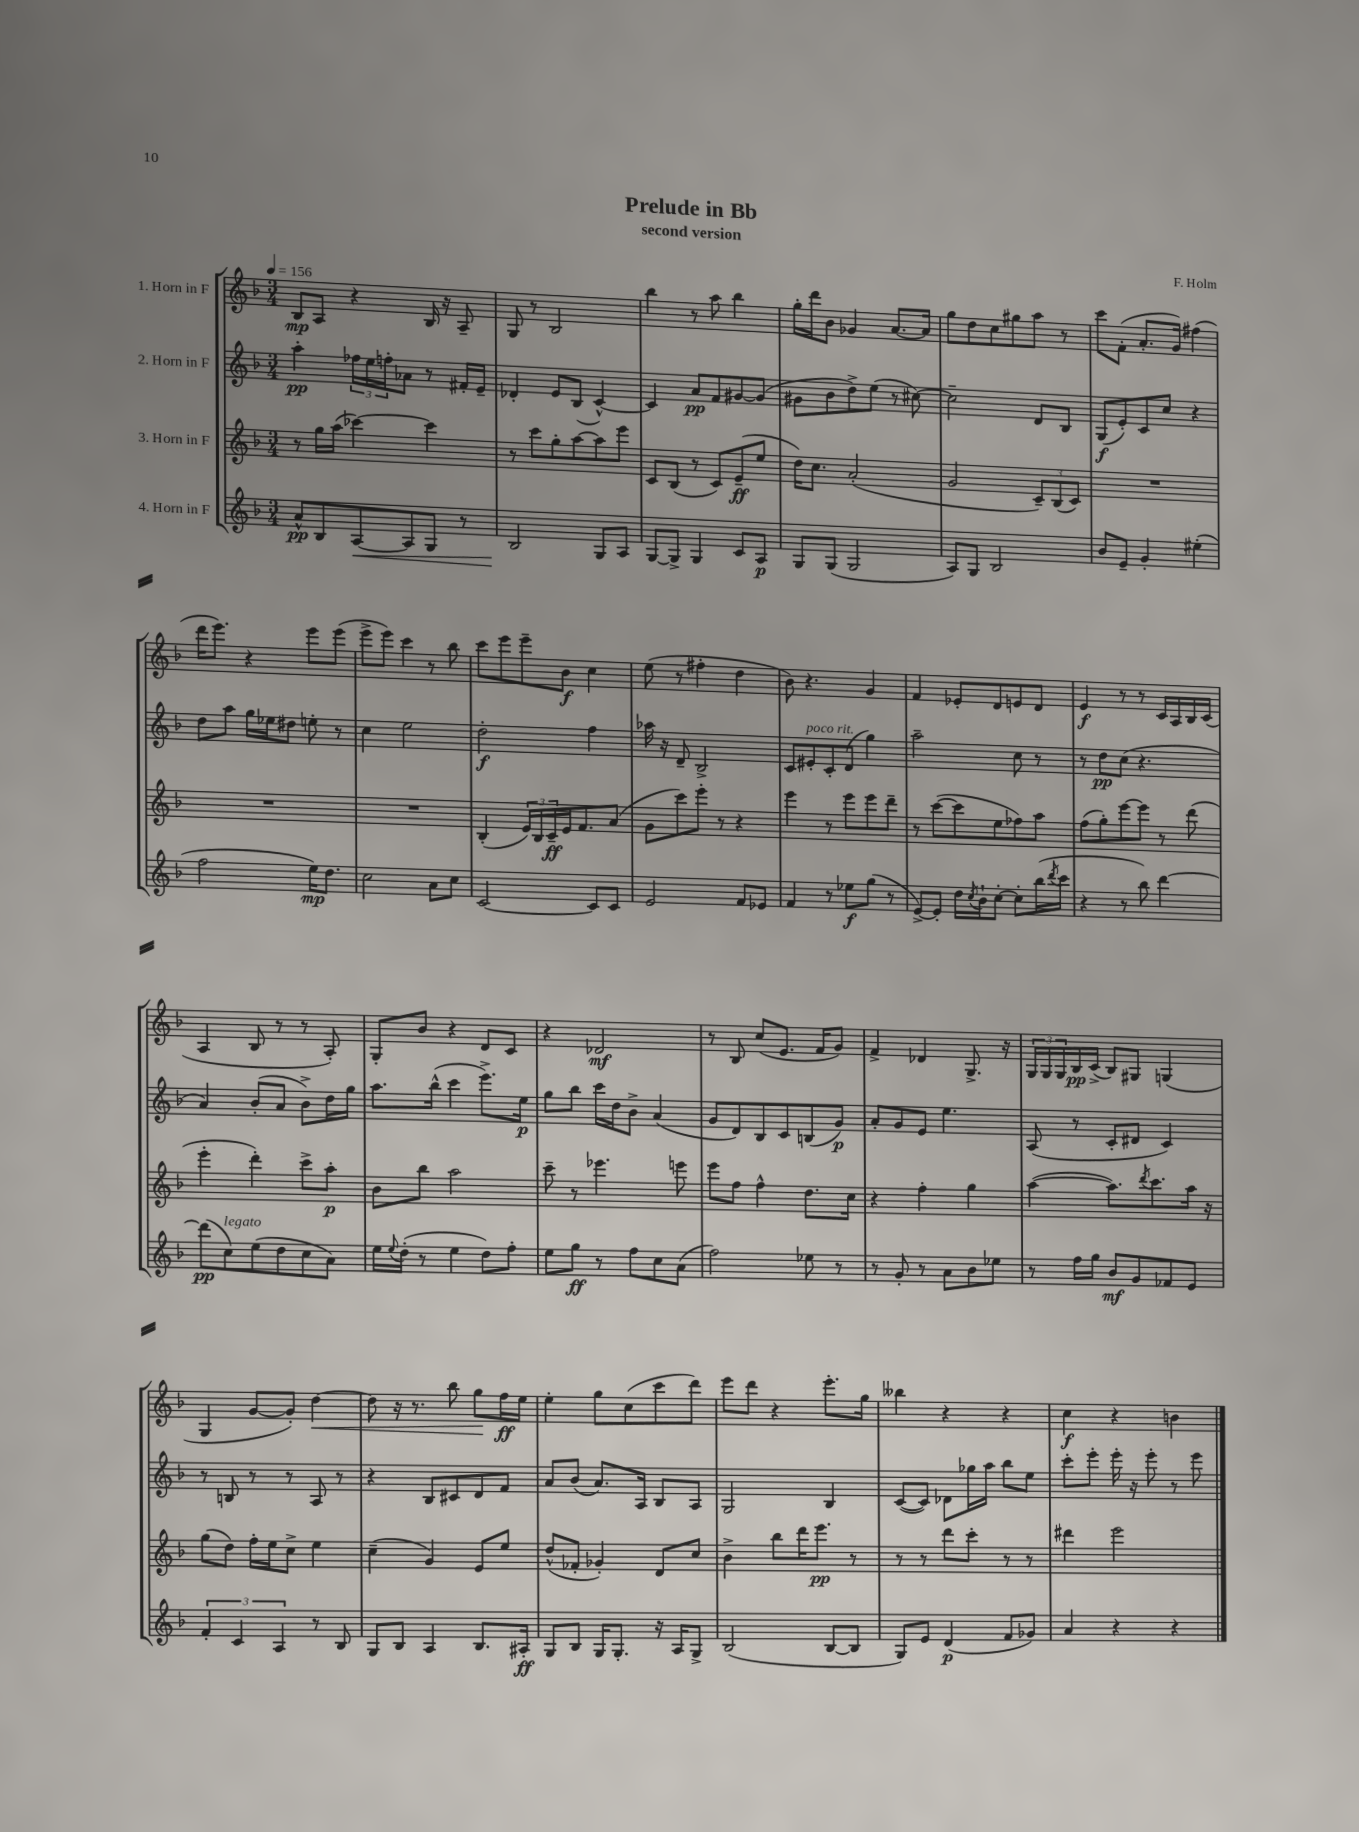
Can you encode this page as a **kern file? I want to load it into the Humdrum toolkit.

**kern	**dynam	**kern	**dynam	**kern	**dynam	**kern	**dynam
*part4	*part4	*part3	*part3	*part2	*part2	*part1	*part1
*staff4	*staff4	*staff3	*staff3	*staff2	*staff2	*staff1	*staff1
*I"4. Horn in F	*	*I"3. Horn in F	*	*I"2. Horn in F	*	*I"1. Horn in F	*
*clefG2	*	*clefG2	*	*clefG2	*	*clefG2	*
*k[b-]	*	*k[b-]	*	*k[b-]	*	*k[b-]	*
*M3/4	*	*M3/4	*	*M3/4	*	*M3/4	*
*MM156	*	*MM156	*	*MM156	*	*MM156	*
=1	=1	=1	=1	=1	=1	=1	=1
8a^^/L	pp	8r	.	4aa'\	pp	8B-/L	mp
8B-/	.	16gg\LL	.	.	.	8A/J	.
.	.	(16aa\JJ	.	.	.	.	.
!	!LO:HP:b	!	!	!	!	!	!
[8A/	<	[4ccc-X\)	.	24ff-X\LL	.	4r	.
.	.	.	.	24ee\	.	.	.
.	.	.	.	24ffn'\J	.	.	.
8A/]	.	.	.	8a-X\J	.	.	.
8G/J	.	4ccc-\]	.	8r	.	16B-/	.
.	.	.	.	.	.	16r	.
8r	.	.	.	16f#X'/LL	.	8A~/	.
.	.	.	.	16e~/JJ	.	.	.
=2	=2	=2	=2	=2	=2	=2	=2
2B-/	.	8r	.	4d-X'/	.	8G/	.
.	.	8ccc\L	.	.	.	8r	.
.	.	8gg'\	.	8e/L	.	2B-/	.
.	.	[8aa\	.	(8B-/J	.	.	.
8G/L	[	8aa\]	.	[4c^^/)	.	.	.
8A/J	.	8eee\J	.	.	.	.	.
=3	=3	=3	=3	=3	=3	=3	=3
[8G/L	.	8c/L	.	4c/]	.	4bb-\	.
8G^/J]	.	(8B-/J	.	.	.	.	.
4G/	.	8r	.	8a/L	pp	8r	.
.	.	8c/L)	.	8f/	.	8aa\	.
8c/L	.	(8e~/	ff	[8g#X/	.	4bb-\	.
8A/J	p	8ee/J	.	(8g#/J]	.	.	.
=4	=4	=4	=4	=4	=4	=4	=4
8G/L	.	16dd\KL)	.	8g#X\L	.	16gg'\LL	.
.	.	8.cc\J	.	.	.	16ddd\J	.
(8G/J	.	.	.	8b-\	.	8b-\J	.
2G/	.	(2a'/	.	8dd^\)	.	4g-X/	.
.	.	.	.	(8ee\J	.	.	.
.	.	.	.	8r	.	[8.a/L	.
.	.	.	.	[8cc#X\)	.	.	.
.	.	.	.	.	.	16a/Jk]	.
=5	=5	=5	=5	=5	=5	=5	=5
8A/L)	.	2g/	.	2cc#~\]	.	8gg\L	.
8G/J	.	.	.	.	.	8dd\	.
2B-/	.	.	.	.	.	8cc\	.
.	.	.	.	.	.	8gg#X\	.
.	.	12c~/L)	.	8d/L	.	8aa\J	.
.	.	(12B-/	.	.	.	.	.
.	.	.	.	8B-/J	.	8r	.
.	.	12c/J)	.	.	.	.	.
=6	=6	=6	=6	=6	=6	=6	=6
8b-/L	.	2.r	.	(8G/L	f	8ccc\L	.
8e~/J	.	.	.	8e'/)	.	(8f'\J	.
4g'/	.	.	.	8c/	.	8.a'/L	.
.	.	.	.	8cc/J	.	.	.
.	.	.	.	.	.	16g/Jk)	.
(4ee#X'\	.	.	.	4r	.	(4ff#X\	.
!!LO:LB:g=z
=7	=7	=7	=7	=7	=7	=7	=7
2ff\	.	2.r	.	8dd\L	.	16ddd\KL	.
.	.	.	.	.	.	8.eee\J)	.
.	.	.	.	8aa\J	.	.	.
.	.	.	.	16gg\LL	.	4r	.
.	.	.	.	16ee-X\J	.	.	.
.	.	.	.	8dd#X\J	.	.	.
16ee\KL)	mp	.	.	8een'\	.	8eee\L	.
8.dd\J	.	.	.	.	.	.	.
.	.	.	.	8r	.	(8eee\J	.
=8	=8	=8	=8	=8	=8	=8	=8
2cc\	.	2.r	.	4cc\	.	8eee^\L	.
.	.	.	.	.	.	8eee\J)	.
.	.	.	.	2ee\	.	4ccc\	.
8a\L	.	.	.	.	.	8r	.
8cc\J	.	.	.	.	.	8bb-\	.
=9	=9	=9	=9	=9	=9	=9	=9
[2c/	.	(4B-'/	.	2dd'\	f	8ccc\L	.
.	.	.	.	.	.	8eee\	.
.	.	24e/LL)	.	.	.	8eee~\	.
.	.	24B-/	.	.	.	.	.
.	.	24c~/	ff	.	.	.	.
.	.	16e/J	.	.	.	8b-\J	f
.	.	8.f/	.	.	.	.	.
8c/L]	.	.	.	4ff\	.	4cc\	.
8c/J	.	(8a/J	.	.	.	.	.
=10	=10	=10	=10	=10	=10	=10	=10
2e/	.	8g\L	.	16aa-X\	.	(8ee\	.
.	.	.	.	16r	.	.	.
.	.	8ccc\)	.	8d~/	.	8r	.
.	.	8eee'\J	.	2B-^/	.	4ff#X'\	.
.	.	8r	.	.	.	.	.
8f/L	.	4r	.	.	.	4dd\	.
8e-X/J	.	.	.	.	.	.	.
=11	=11	=11	=11	=11	=11	=11	=11
4f/	.	4eee\	.	8c/L	.	8b-\)	.
!	!	!	!	!LO:TX:a:i:t=poco rit.	!	!	!
.	.	.	.	8e#X'/	.	4.r	.
8r	.	8r	.	8c'/	.	.	.
8ee-X\L	f	8eee\L	.	(8d/J	.	.	.
(8gg\J	.	8eee\	.	4gg\)	.	4g/	.
8r	.	8ddd~\J	.	.	.	.	.
=12	=12	=12	=12	=12	=12	=12	=12
[8e^/L)	.	8r	.	2aa~\	.	4f/	.
8e'/J]	.	([8ccc\L	.	.	.	.	.
16dd\LL	.	8ccc\]	.	.	.	8e-X'/L	.
8qcc/	.	.	.	.	.	.	.
16b-`\J	.	.	.	.	.	.	.
[8cc'\J	.	8ee\	.	.	.	8d/	.
8cc'\L]	.	8ff-X\)	.	8cc\	.	8en/	.
(16bb-\L	.	8aa\J	.	8r	.	8d/J	.
8qddd/	.	.	.	.	.	.	.
16ccc\JJ	.	.	.	.	.	.	.
=13	=13	=13	=13	=13	=13	=13	=13
4r	.	(8ff\L	.	8r	.	4e/	f
.	.	8gg'\)	.	8dd\L	pp	.	.
8r	.	[8eee\	.	(8cc\J	.	8r	.
8bb-\)	.	8eee\J]	.	4.r	.	8r	.
[4ddd\	.	8r	.	.	.	16c/LL	.
.	.	.	.	.	.	16A/	.
.	.	(8ddd\	.	.	.	16B-/	.
.	.	.	.	.	.	(16c/JJ	.
!!LO:LB:g=z
=14	=14	=14	=14	=14	=14	=14	=14
(8ddd\L]	pp	4eee'\	.	4a/)	.	4A/	.
!LO:TX:a:i:t=legato	!	!	!	!	!	!	!
8cc\)	.	.	.	.	.	.	.
(8ee\	.	4ddd'\)	.	(8b-'/L	.	8B-/	.
8dd\	.	.	.	8a/J	.	8r	.
8cc\	.	8ccc^\L	.	8b-^\L)	.	8r	.
8a\J)	.	8aa'\J	p	16dd\L	.	8A'/)	.
.	.	.	.	16gg\JJ	.	.	.
=15	=15	=15	=15	=15	=15	=15	=15
16ee\LL	.	8b-\L	.	8.aa\L	.	8G'/L	.
8qqee/	.	.	.	.	.	.	.
(16dd'\JJ	.	.	.	.	.	.	.
8r	.	8bb-\J	.	.	.	8b-/J	.
.	.	.	.	(16bb-^^\Jk	.	.	.
4ee\	.	2aa\	.	4ccc\	.	4r	.
8dd\L)	.	.	.	8.eee^\L)	.	8d/L	.
8ff'\J	.	.	.	.	.	8c/J	.
.	.	.	.	16ee\Jk	p	.	.
=16	=16	=16	=16	=16	=16	=16	=16
8ee\L	.	8ccc~\	.	8gg\L	.	4r	.
8gg\J	ff	8r	.	8bb-\J	.	.	.
8r	.	4.eee-X\	.	16ccc\LL	.	2d-X/	mf
.	.	.	.	16dd\J	.	.	.
8ff\L	.	.	.	8b-^\J	.	.	.
8cc\	.	.	.	(4a/	.	.	.
(8a\J	.	8eeen\	.	.	.	.	.
=17	=17	=17	=17	=17	=17	=17	=17
2ff\)	.	8eee\L	.	8g/L	.	8r	.
.	.	8ff\J	.	8d/)	.	8B-/	.
.	.	4ff^^\	.	8B-/	.	(8cc/L	.
.	.	.	.	8c/	.	8.e/J	.
8ee-X\	.	8.dd\L	.	(8Bn/	.	.	.
.	.	.	.	.	.	16f/KL	.
8r	.	.	.	8g/J)	p	8g/J)	.
.	.	16cc\Jk	.	.	.	.	.
=18	=18	=18	=18	=18	=18	=18	=18
8r	.	4r	.	8a'/L	.	4f^/	.
8g'/	.	.	.	8g/	.	.	.
8r	.	4ff'\	.	8e/J	.	4d-X/	.
8a\L	.	.	.	4.ee\	.	.	.
8b-\	.	4gg\	.	.	.	8.G^/	.
8ee-X\J	.	.	.	.	.	.	.
.	.	.	.	.	.	16r	.
=19	=19	=19	=19	=19	=19	=19	=19
8r	.	([4aa\	.	(8A/	.	24G/LL	.
.	.	.	.	.	.	24G/	.
.	.	.	.	.	.	24G/	.
16ff\LL	.	.	.	8r	.	16B-/	pp
16gg\JJ	.	.	.	.	.	(16c^/JJ	.
8b-/L	mf	8.aa\L])	.	8c'/L	.	8B-/L)	.
8g/	.	.	.	8d#X/J	.	8G#X/J	.
.	.	8qddd/	.	.	.	.	.
.	.	8.ccc\	.	.	.	.	.
8f-X/	.	.	.	4c/)	.	(4Gn/	.
8e/J	.	16aa\Jk	.	.	.	.	.
.	.	16r	.	.	.	.	.
!!LO:LB:g=z
=20	=20	=20	=20	=20	=20	=20	=20
6f'/	.	(8gg\L	.	8r	.	4G/	.
.	.	8dd\J)	.	8Bn/	.	.	.
6c/	.	.	.	.	.	.	.
.	.	16ff'\LL	.	8r	.	[8g/L	.
.	.	16ee\J	.	.	.	.	.
6A/	.	.	.	.	.	.	.
.	.	8cc^\J	.	8r	.	8g'/J])	.
!	!	!	!	!	!	!	!LO:HP:b
8r	.	4ee\	.	8A/	.	[4dd\	<
8B-/	.	.	.	8r	.	.	.
=21	=21	=21	=21	=21	=21	=21	=21
8G/L	.	(4cc~\	.	4r	.	8dd\]	.
8B-/J	.	.	.	.	.	16r	.
.	.	.	.	.	.	8.r	.
4A/	.	4g/)	.	8B-/L	.	.	.
.	.	.	.	8c#X/	.	8bb-\	.
8.B-/L	.	8e/L	.	8d/	.	8gg\L	.
.	.	8ee/J	.	8f/J	.	16ff\L	[ ff
16A#X'/Jk	ff	.	.	.	.	16ee\JJ	.
=22	=22	=22	=22	=22	=22	=22	=22
8G/L	.	(8dd^^/L	.	8a/L	.	4ee'\	.
8B-/J	.	8f-X'/J	.	(8b-/J	.	.	.
16G/KL	.	4g-X'/)	.	8.a/L)	.	8gg\L	.
8.G'/J	.	.	.	.	.	.	.
.	.	.	.	.	.	(8cc\	.
.	.	.	.	16A/Jk	.	.	.
16r	.	8d/L	.	8B-/L	.	8ccc\	.
16A/KL	.	.	.	.	.	.	.
8G^/J	.	8cc/J	.	8A/J	.	8ddd\J)	.
=23	=23	=23	=23	=23	=23	=23	=23
(2B-/	.	4b-^\	.	2G/	.	8eee\L	.
.	.	.	.	.	.	8ddd\J	.
.	.	8bb-\L	.	.	.	4r	.
.	.	16ddd\K	.	.	.	.	.
.	.	8.eee\J	pp	.	.	.	.
[8B-/L	.	.	.	4B-/	.	8.eee'\L	.
8B-/J]	.	8r	.	.	.	.	.
.	.	.	.	.	.	16gg\Jk	.
=24	=24	=24	=24	=24	=24	=24	=24
8G/L)	.	8r	.	([8c/L	.	4bb--X\	.
8e/J	.	8r	.	8c/J])	.	.	.
(4d/	p	8ddd\L	.	8d-X\L	.	4r	.
.	.	8ccc'\J	.	16gg-X\L	.	.	.
.	.	.	.	16aa\JJ	.	.	.
8f/L	.	8r	.	8bb-\L	.	4r	.
8g-X/J)	.	8r	.	8ee\J	.	.	.
=25	=25	=25	=25	=25	=25	=25	=25
4a/	.	4ddd#X\	.	8ccc'\L	.	4cc\	f
.	.	.	.	8eee'\J	.	.	.
4r	.	2eee\	.	16eee'\	.	4r	.
.	.	.	.	16r	.	.	.
.	.	.	.	8eee'\	.	.	.
4r	.	.	.	8r	.	4bn\	.
.	.	.	.	8eee\	.	.	.
==	==	==	==	==	==	==	==
*-	*-	*-	*-	*-	*-	*-	*-
